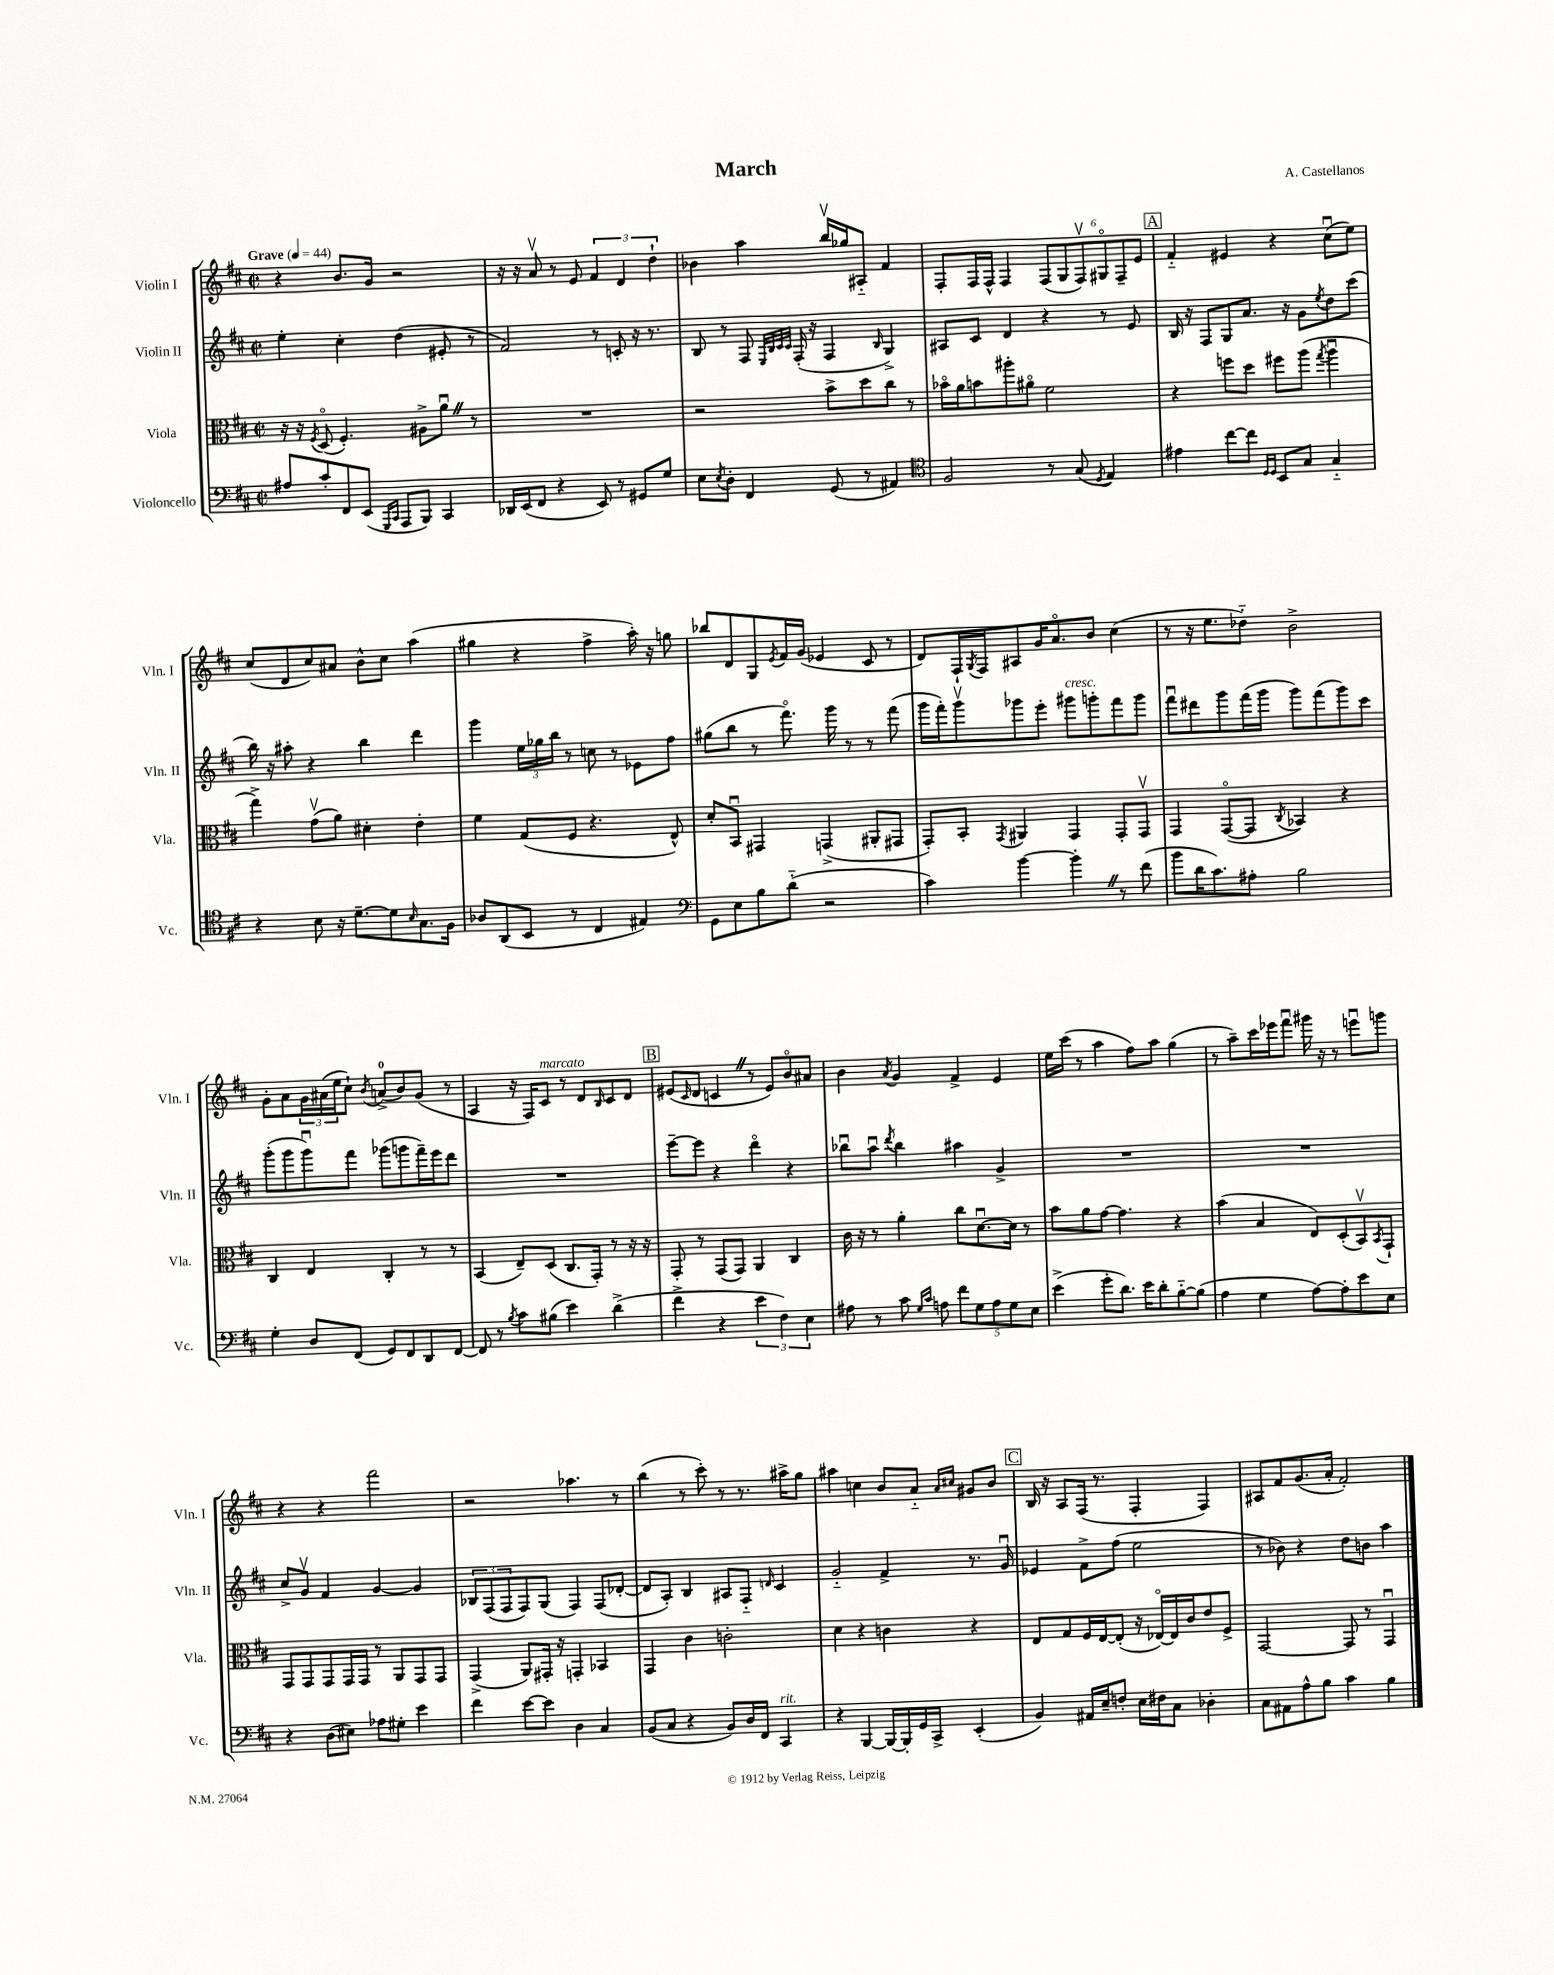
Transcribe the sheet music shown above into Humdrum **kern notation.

**kern	**kern	**kern	**kern
*staff4	*staff3	*staff2	*staff1
*clefF4	*clefC3	*clefG2	*clefG2
*k[f#c#]	*k[f#c#]	*k[f#c#]	*k[f#c#]
*M2/2	*M2/2	*M2/2	*M2/2
*met(c|)	*met(c|)	*met(c|)	*met(c|)
*MM44	*MM44	*MM44	*MM44
8A#/L	16r	4ee'\	4r
.	16r	.	.
.	8qF#/	.	.
8c#'/	(8Do/	.	.
8FF#/	4.F#'/)	4cc#'\	8.b/L
(8EE/J	.	.	.
.	.	.	16g/Jk
16qqGGG/LL	.	.	.
16qqCC#/JJ	.	.	.
8AAA/L	.	(4dd\	2r
8BBB/J)	8A#^\L	.	.
4CC#/	8au\J	8e#'/	.
.	8r	8r	.
=	=	=	=
16DD-/LL	1r	2f#/)	16r
(16EE/J	.	.	16r
8FF#/J	.	.	8av/
4r	.	.	8r
.	.	.	8e/
8EE/)	.	8r	6f#/
8r	.	8c'/	.
.	.	.	6d/
8GG#/L	.	16r	.
.	.	8.r	.
.	.	.	6dd`\
8G/J	.	.	.
=	=	=	=
8E\L	2r	8B/	4b-\
8qE/	.	.	.
8D'\J	.	8r	.
4FF#/	.	8F#/	4aa\
.	.	32qqE/LLL	.
.	.	32qqB/	.
.	.	32qqc#/	.
.	.	32qqc#/JJJ	.
.	.	(16F#'/	.
.	.	16r	.
(8GG/	8b^\L	4F#/	16bbv/LL
.	.	.	16gg-/J
8r	8dd\	.	8A#'~/J
.	.	16qqB/	.
4AA#/)	8cc#\J	4G^/)	4f#/
.	8r	.	.
=	=	=	=
*clefC4	*	*	*
2F#/	16b-o\LL	8A#/L	8F#'/L
.	16a\J	.	.
.	8b\	8c#/J	16F#/L
.	.	.	16F#^^/JJ
.	8aa#'\	4d/	4F#/
.	8a#o\J	.	.
8r	2f#\	4r	(12F#/L
.	.	.	12G/
(8G/	.	.	.
.	.	.	12F#v/)
8qD/	.	.	.
4E/)	.	8r	12G#o/
.	.	.	12F#~/
.	.	8e/	.
.	.	.	12e/J
=	=	=	=
4e#\	4r	16B/	4f#'~/
.	.	16r	.
.	.	8F#/L	.
[8cc#\L	8ff\L	8G/	4e#/
8cc#\]J	8dd\J	8.a/J	.
16qqD/LL	.	.	.
16qqD/JJ	.	.	.
8BB/L	8ff#\L	.	4r
.	.	16r	.
8G/J	(8aa\J	8g\L	.
.	8qgg/	8qee/	.
4G'~/	4aau\	8dd\	(8cc#u\L
.	.	(8ccc#\J	8ee\J)
=	=	=	=
4r	4gg^\)	16bb\)	(8cc#/L
.	.	16r	.
.	.	8aa#'\	8d/
8B\	(8gv\L	4r	8cc#/)
16r	8a\J)	.	8a#/J
[8.d~\L	.	.	.
.	4d#'\	4bb\	8b^^\L
8d\]	.	.	8cc#\J
16qqB/	.	.	.
8.G\	4e'\	4ddd\	(4aa\
16F#\Jk	.	.	.
=	=	=	=
8A-/L	4f#\	4ggg\	4gg#\
(8AA/	.	.	.
8BB/J	(8G/L	24ee\LL	4r
.	.	24gg-\	.
.	.	24bb\JJ	.
8r	8F#/J	8r	.
4C#/	4.r	8cc\	4ff#^\
.	.	8r	.
4E#/)	.	8e-\L	16aa'\)
.	.	.	16r
.	8E^^/)	8ff#\J	8gg\
=	=	=	=
*clefF4	*	*	*
8GG\L	8d'/L	(8gg#\L	8bb-/L
8E\	8BBu/J	8bb\J	8d/
8B\	4GG#/	8r	8G/
.	.	.	8qe/
(8d'~\J	.	8.fff#o\)	16f#/L
.	.	.	(16g/JJ
2r	(4GG^/	.	4e-/
.	.	16ggg\	.
.	.	8r	.
.	8AA#'/L	8r	8c#/
.	8GG#/J	(8fff#\	8r
=	=	=	=
4c#\)	8GG'/L)	16ggg\LL	8d/L)
.	.	16fff#'\J)	.
.	8BB'/J	8gggv\	16F#`/L
.	.	.	8qG/
.	.	.	16F#/J
.	8qGG/	.	.
[4b\	4AA#/	8ggg-\	8A#/
.	.	8eee'\J	16g/K
.	.	.	8.ao/
4b'\]	4GG/	8ggg#\L	.
.	.	8ggg'\	8b/J
8r	8GG'/L	8fff#\	(4cc#\
(8f#\	8GGv/J	8ggg\J	.
=	=	=	=
8b\L	4GG/	8fff#u\L	8r
16d\K	.	8ddd#\	16r
8.c#\)	.	.	8.ee\L
.	([8GGo/L	8ggg\	.
8A#'\J	8GG/]J	(16fff#\L	8dd-'~\J)
.	.	16ggg\JJ	.
.	8qC#/	.	.
2B\	4BB-/)	8ggg\L)	2b^\
.	.	(8fff#\	.
.	4r	8ggg\)	.
.	.	8ccc#\J	.
=	=	=	=
4G'\	4C#/	(8ggg'\L	8g'\L
.	.	8ggg\	8a\
8D/L	4E/	8gggu\)	24g\L
.	.	.	(24a#\
.	.	.	24ee\J
(8FF#/J	.	8fff#\J	8cc#`\J)
.	.	.	8qb/
8GG/L)	4C#'/	(8ggg-\L	(8a^/L
8FF#/	.	8ggg\	8b/)
8DD/	8r	16fff#~\L)	(8g/J
.	.	16eee\J	.
[8FF#/J	8r	8ddd\J	8r
=	=	=	=
8FF#/]	(4BB/	1r	4A/
8r	.	.	.
8qB/	.	.	.
8c#\L	8E~/L)	.	16r
.	.	.	16F#/LK)
(8B#\J	(8D/J	.	8c#/J
4e\)	8.C#/L	.	8r
.	.	.	8d/L
.	16GG'/Jk)	.	.
.	.	.	16qqB/
(4d^\	8r	.	8c#/
.	16r	.	8d/J
.	16r	.	.
=	=	=	=
4f#^\	8GG'/	[8eee~\L	(8e#/L
.	.	.	16qqc#/
.	8r	8eee\]J	8d/J
4r	(8GG/L	4r	4c/
.	8GG/J)	.	.
6e\	4AA/	4dddo\	8r
.	.	.	8e#/L)
6F#\)	.	.	.
.	4C#/	4r	8bo/
6E\	.	.	.
.	.	.	8a#/J
=	=	=	=
8A#\	16c#\	8bb-u\L	4b\
.	16r	.	.
8r	8r	8aau\J	.
.	.	8qddd/	8qa/
8c#\	4a'\	4bb-\	4g/
16qqG/LL	.	.	.
16qqc#/JJ	.	.	.
8A\	.	.	.
10f#\L	8cc#\L	4aa#\	4f#^/
10G\	.	.	.
.	[8.du\	.	.
10A\	.	.	.
.	.	4g^/	4e/
10G\	.	.	.
.	16d\]Jk	.	.
.	8r	.	.
10E\J	.	.	.
=	=	=	=
(4e^\	8b\L	1r	16ee\LL
.	.	.	(16ccc#\JJ
.	8a\	.	8r
8g'\L	[8g\J	.	4aa\
8.d\J)	4.g\]	.	.
.	.	.	8ff#\L)
16e\LK	.	.	.
8d'\	.	.	8aa\J
[8B'~\	4r	.	(4gg\
(8B\]J	.	.	.
=	=	=	=
4A\	(4b\	1r	8r
.	.	.	8aa~\L)
4G\	4B/	.	16ccc#\L
.	.	.	16eee-\J
.	.	.	8fff#u\J
[8A\L)	8E/L)	.	16ggg#\
.	.	.	16r
8A'\]	(8D'/	.	8r
8e\	8BBv/)	.	8eeeu\L
.	8qBB/	.	.
8E\J	8GG`/J	.	8ggg\J
=	=	=	=
4r	8GG/L	8cc#^/L	4r
.	8GG/	8gv/J	.
(8D\L	8GG/	4f#/	4r
8E#\J)	16GG/L	.	.
.	16GG/JJ	.	.
8A-\L	8r	[4g/	2fff#\
8G#'\J	8AA/L	.	.
4e\	8GG/	4g/]	.
.	8GG/J	.	.
=	=	=	=
4f#\	(4GG^/	12B-/L	2r
.	.	(12F#/	.
.	.	12F#/	.
[8e\L	8AA/L)	8F#/)	.
8e\]J	16GG#'/Jk	(8G/J	.
.	16r	.	.
4D\	4GG'/	4F#/)	4.aa-\
4C#/	4BB-/	(8F#/L	.
.	.	[8d-'/J	8r
=	=	=	=
(8BB/L	4GG/	8d-/]L	(4bb\
8C#/J	.	8A'/J)	.
4r	4c#\	4B/	8r
.	.	.	8ccc#'\)
8BB/L)	2c'\	8A#/L	8r
16D/L	.	8F#'~/J	8.r
16FF#/JJ	.	.	.
.	.	16qqd/	.
4CC#/	.	4c#/	.
.	.	.	16aa#^\LK
.	.	.	8gg\J
=	=	=	=
4r	4d\	2g'~/	4aa#\
[4BBB/	4r	.	4cc\
16BBB/_LL	4c\	4f#^/	8b/L
16BBB'/]	.	.	.
16GG/	.	.	8a'~/J
16CC#^/JJ	.	.	.
.	.	.	16qqa/LL
.	.	.	16qqcc#/JJ
(4EE'/	4r	8.r	8g#/L
.	.	.	8b/J
.	.	16gu/	.
=	=	=	=
4BB/)	8E/L	4e-/	16B/
.	.	.	16r
.	8G/	.	8A/L
16AA#/LL	16F#/L	8f#^\L	(16F#/Jk
16E~/J	[16E/J	.	8.r
8F'/J	(8E'/]J	(8ff#\J	.
16E\LL	16r	2ee\	4F#'/
16F#\J	[16E-o/LL)	.	.
8C#\J	16E-/]	.	.
.	16c#/J	.	.
4D-'\	8e/	.	4F#/)
.	8F#^/J	.	.
=	=	=	=
8C#\L	[2GG/	8r	8A#/L
8AA#\	.	8b-\)	8f#/
8A^^\	.	4r	(8.g/
8B\J	.	.	.
.	.	.	16a'/Jk
4c#\	8GG/]	8dd\L	2f#'/)
.	8r	8b\J	.
4B\	4GGu/	4aa\	.
==	==	==	==
*-	*-	*-	*-
